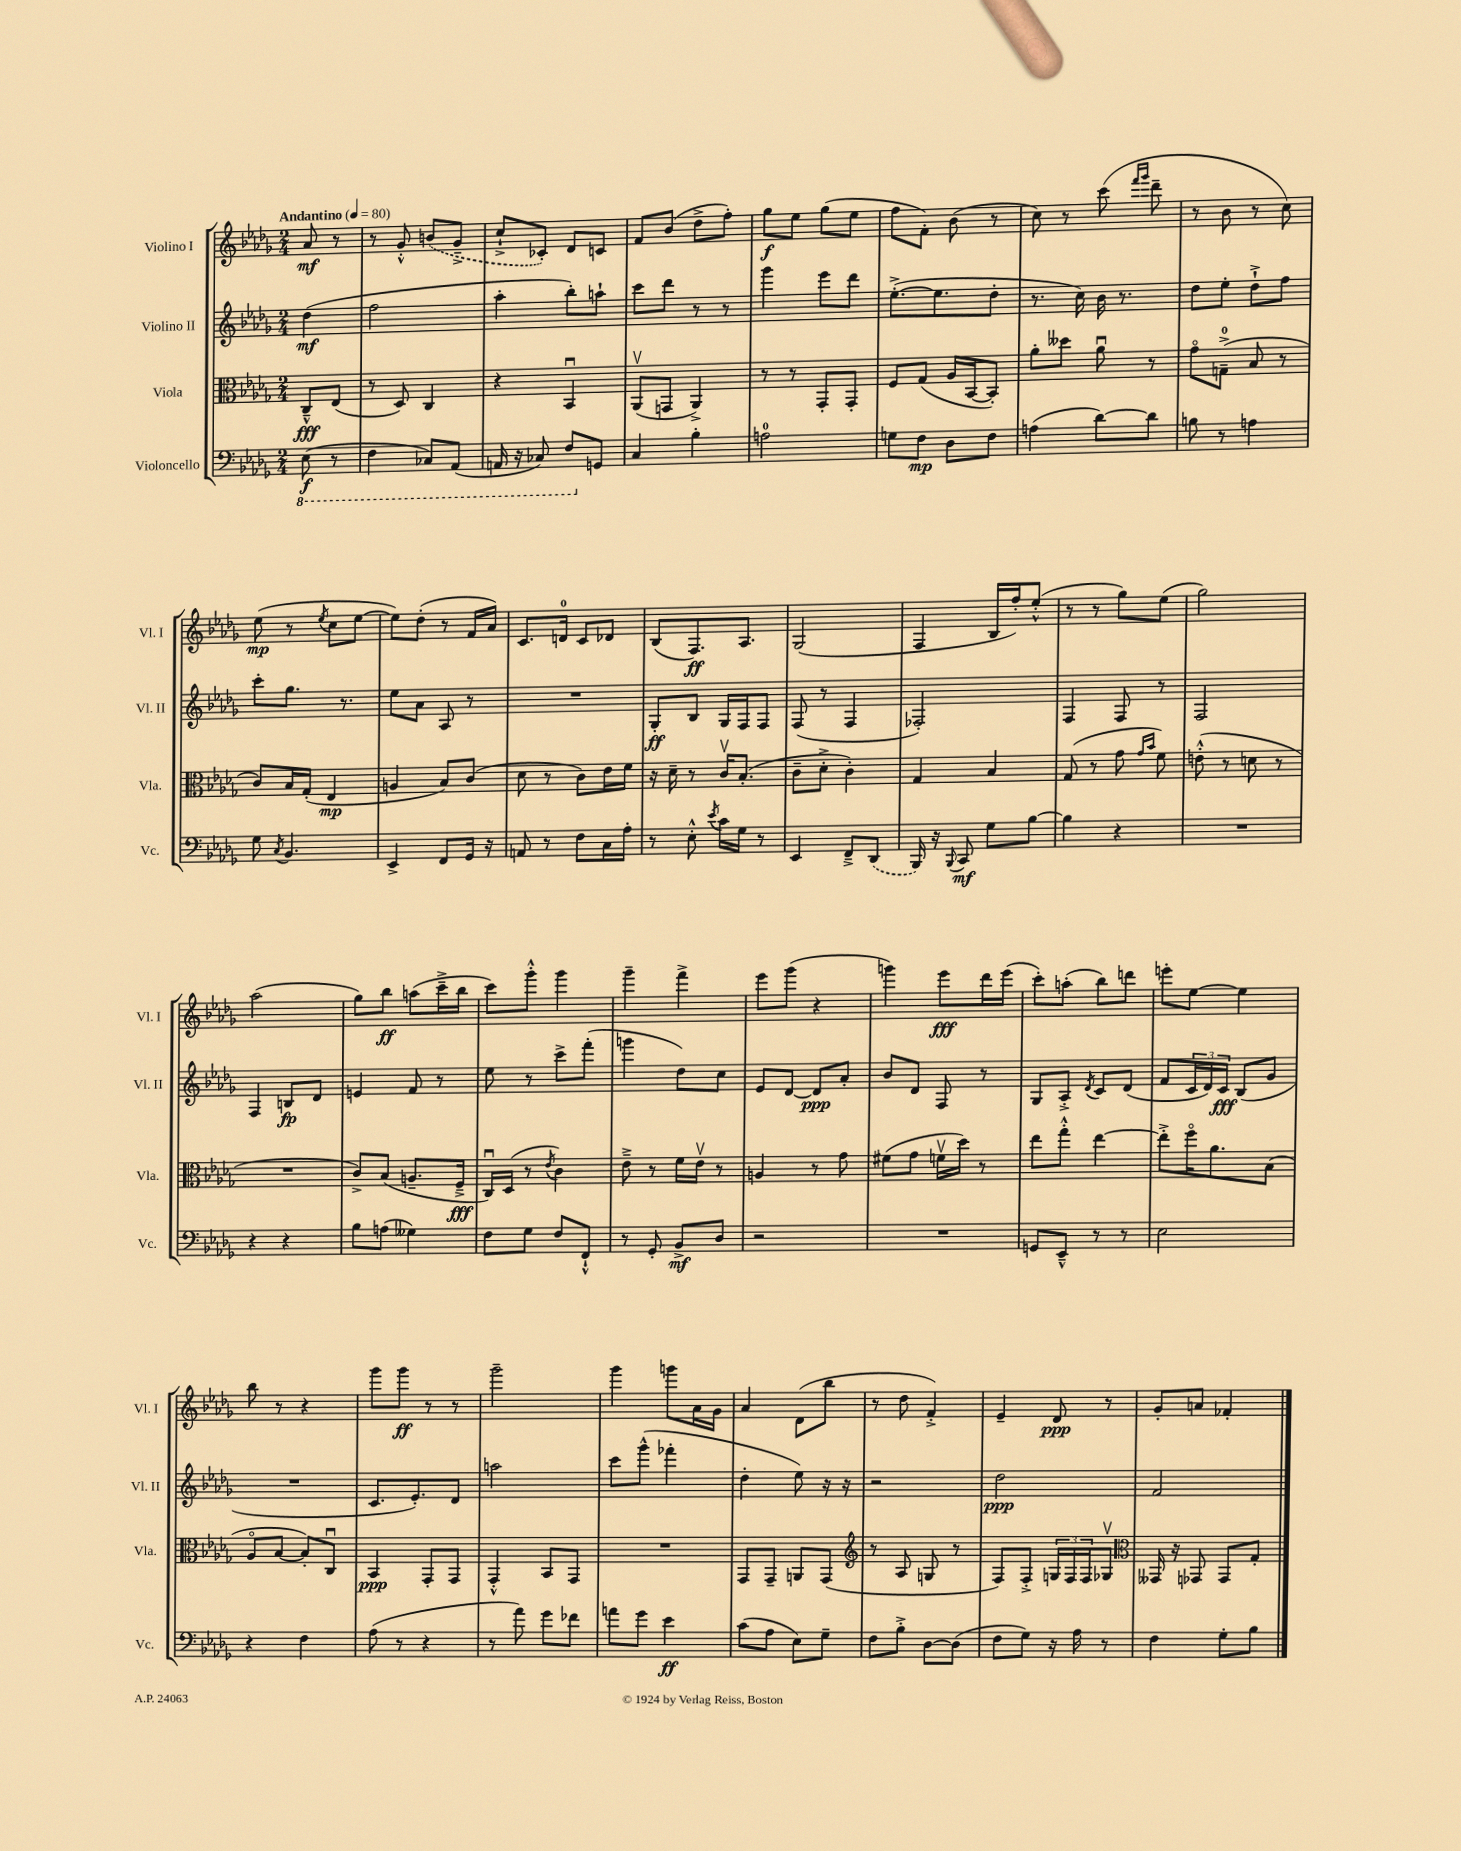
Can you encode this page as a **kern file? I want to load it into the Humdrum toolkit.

**kern	**dynam	**kern	**dynam	**kern	**dynam	**kern	**dynam
*part4	*part4	*part3	*part3	*part2	*part2	*part1	*part1
*staff4	*staff4	*staff3	*staff3	*staff2	*staff2	*staff1	*staff1
*I"Violoncello	*	*I"Viola	*	*I"Violino II	*	*I"Violino I	*
*I'Vc.	*	*I'Vla.	*	*I'Vl. II	*	*I'Vl. I	*
*clefF4	*	*clefC3	*	*clefG2	*	*clefG2	*
*k[b-e-a-d-g-]	*	*k[b-e-a-d-g-]	*	*k[b-e-a-d-g-]	*	*k[b-e-a-d-g-]	*
*M2/4	*	*M2/4	*	*M2/4	*	*M2/4	*
*MM80	*	*MM80	*	*MM80	*	*MM80	*
*8ba	*	*	*	*	*	*	*
=	=	=	=	=	=	=	=
!	!	!	!	!	!	!LO:TX:a:B:t=Andantino	!
(8EE-\	f	8C~^^/L	fff	(4dd-\	mf	8a-/	mf
8r	.	(8E-/J	.	.	.	8r	.
=1	=1	=1	=1	=1	=1	=1	=1
4FF\	.	8r	.	2ff\	.	8r	.
.	.	8D-/)	.	.	.	8g-'^^/	.
8CC-X/L)	.	4C/	.	.	.	(8bn/L	.
(8AAA-/J	.	.	.	.	.	8g-~^/J	.
=2	=2	=2	=2	=2	=2	=2	=2
16AAAn/	.	4r	.	4aa-'\	.	8cc`^/L	.
16r	.	.	.	.	.	.	.
8CC-X/)	.	.	.	.	.	8c-X'/J)	.
8FF/L	.	4BB-u/	.	8bb-'\L)	.	8d-/L	.
*X8ba	*	*	*	*	*	*	*
8GGn/J	.	.	.	8aan`\J	.	8cn/J	.
=3	=3	=3	=3	=3	=3	=3	=3
4C/	.	(8AA-v/L	.	8ccc\L	.	8f/L	.
.	.	8GGn/J	.	8ddd-\J	.	(8b-/J	.
4B-'\	.	4AA-^/)	.	8r	.	8dd-^\L	.
.	.	.	.	8r	.	8ff'\J)	.
=4	=4	=4	=4	=4	=4	=4	=4
2An\	.	8r	.	4ggg-\	.	8gg-\L	f
.	.	8r	.	.	.	8ee-\J	.
.	.	8GG-'/L	.	8eee-\L	.	(8gg-\L	.
.	.	8GG-'/J	.	8ddd-\J	.	8ee-\J	.
=5	=5	=5	=5	=5	=5	=5	=5
8Gn\L	.	8F/L	.	([8.ee-'^\L	.	8ff\L	.
8F\J	mp	(8G-/J	.	.	.	8f'\J)	.
.	.	.	.	8.ee-\]	.	.	.
8D-\L	.	16A-/LL	.	.	.	(8b-\	.
.	.	[16BB-/J	.	.	.	.	.
8F\J	.	8BB-'/J])	.	8dd-'\J	.	8r	.
=6	=6	=6	=6	=6	=6	=6	=6
(4An\	.	8a-'\L	.	8.r	.	8cc\)	.
.	.	8dd--X\J	.	.	.	8r	.
.	.	.	.	16cc\)	.	.	.
[8d-\L)	.	8a-u\	.	16b-\	.	(8ccc\	.
.	.	.	.	8.r	.	.	.
.	.	.	.	.	.	16qqfff/LL	.
.	.	.	.	.	.	16qqggg-/JJ	.
8d-\J]	.	8r	.	.	.	8ddd-~\	.
=7	=7	=7	=7	=7	=7	=7	=7
8Bn\	.	8g-\L	.	8dd-\L	.	8r	.
8r	.	(8Gn~^\J	.	8ee-'\J	.	8b-\	.
4An\	.	8B-/	.	8dd-`^\L	.	8r	.
.	.	8r	.	8ff\J	.	8cc\)	.
!!LO:LB:g=z
=8	=8	=8	=8	=8	=8	=8	=8
8G-\	.	8c/L)	.	8ccc'\L	.	(8ee-\	mp
8qC/	.	.	.	.	.	.	.
4.BB-/	.	16B-/L	.	8.gg-\J	.	8r	.
.	.	(16G-'/JJ	.	.	.	.	.
.	.	.	.	.	.	8qee-/	.
.	.	4E-/	mp	.	.	8cc\L	.
.	.	.	.	8.r	.	.	.
.	.	.	.	.	.	[8ee-\J	.
=9	=9	=9	=9	=9	=9	=9	=9
4EE-^/	.	4An/	.	8ee-\L	.	8ee-\L])	.
.	.	.	.	8a-\J	.	(8dd-'\J	.
8FF/L	.	8B-/L)	.	8A-/	.	8r	.
16GG-/Jk	.	(8c/J	.	8r	.	16f/LL	.
16r	.	.	.	.	.	16a-/JJ)	.
=10	=10	=10	=10	=10	=10	=10	=10
8AAn/	.	8d-\	.	2r	.	8.c/L	.
8r	.	8r	.	.	.	.	.
.	.	.	.	.	.	16dn/Jk	.
8F\L	.	8c\L)	.	.	.	8c/L	.
16C\L	.	16e-\L	.	.	.	8d-X/J	.
16A-'\JJ	.	16f\JJ	.	.	.	.	.
=11	=11	=11	=11	=11	=11	=11	=11
8r	.	16r	.	8G-'/L	ff	(8B-/L	.
.	.	16d-~\	.	.	.	.	.
8E-'^^\	.	8r	.	8B-/J	.	8.F/)	ff
8qe-/	.	.	.	.	.	.	.
16c\LL	.	16cv/KL	.	16G-/LL	.	.	.
16G-\JJ	.	(8.B-'/J	.	16F/J	.	8.A-/J	.
8r	.	.	.	8F/J	.	.	.
=12	=12	=12	=12	=12	=12	=12	=12
4EE-/	.	8c~\L	.	(8F/	.	(2G-/	.
.	.	8d-'^\J	.	8r	.	.	.
8FF~^/L	.	4c'\)	.	4F/	.	.	.
(8DD-/J	.	.	.	.	.	.	.
=13	=13	=13	=13	=13	=13	=13	=13
16BBB-/)	.	4G-/	.	2F-X'/)	.	4F/	.
16r	.	.	.	.	.	.	.
8qqBBB-/	.	.	.	.	.	.	.
8CC/	mf	.	.	.	.	.	.
8G-\L	.	4B-/	.	.	.	16B-/LL	.
.	.	.	.	.	.	16ff'/J)	.
[8B-\J	.	.	.	.	.	(8ee-'^^/J	.
=14	=14	=14	=14	=14	=14	=14	=14
4B-\]	.	(8G-/	.	4F/	.	8r	.
.	.	8r	.	.	.	8r	.
4r	.	8g-\	.	8F/	.	8gg-\L)	.
.	.	16qqg-/LL	.	.	.	.	.
.	.	16qqb-/JJ	.	.	.	.	.
.	.	8f\)	.	8r	.	(8ee-\J	.
=15	=15	=15	=15	=15	=15	=15	=15
2r	.	(8en'^^\	.	2F/	.	2gg-\)	.
.	.	8r	.	.	.	.	.
.	.	8dn\	.	.	.	.	.
.	.	8r	.	.	.	.	.
!!LO:LB:g=z
=16	=16	=16	=16	=16	=16	=16	=16
4r	.	2r	.	4F/	.	(2aa-\	.
4r	.	.	.	8Bn/L	fp	.	.
.	.	.	.	8d-/J	.	.	.
=17	=17	=17	=17	=17	=17	=17	=17
8B-\L	.	8c^/L)	.	4en/	.	8gg-\L)	.
(8An\J	.	(8B-/J	.	.	.	8bb-\J	ff
4G--X\)	.	8.An~/L	.	8f/	.	(8aan\L	.
.	.	.	.	8r	.	16ccc~^\L	.
.	.	16F~^/Jk	fff	.	.	16bb-\JJ	.
=18	=18	=18	=18	=18	=18	=18	=18
8F\L	.	16Cu/LL)	.	8ee-\	.	8ccc\L)	.
.	.	(16D-/JJ	.	.	.	.	.
8G-\J	.	8r	.	8r	.	8ggg-'^^\J	.
.	.	8qe-/	.	.	.	.	.
8F/L	.	4c\)	.	8ccc^\L	.	4ggg-\	.
8FF`^^/J	.	.	.	(8fff'\J	.	.	.
=19	=19	=19	=19	=19	=19	=19	=19
8r	.	8e-~^\	.	4gggn\	.	4ggg-~\	.
8GG-'/	.	8r	.	.	.	.	.
8BB-^/L	mf	16f\LL	.	8dd-\L)	.	4fff^\	.
.	.	16e-v\JJ	.	.	.	.	.
8D-/J	.	8r	.	8cc\J	.	.	.
=20	=20	=20	=20	=20	=20	=20	=20
2r	.	4An/	.	8e-/L	.	8eee-\L	.
.	.	.	.	[8d-/J	.	(8ggg-\J	.
.	.	8r	.	8d-/L]	ppp	4r	.
.	.	8g-\	.	8a-'/J	.	.	.
=21	=21	=21	=21	=21	=21	=21	=21
2r	.	(8f#X\L	.	8b-/L	.	4gggn\)	.
.	.	8g-\J	.	8d-/J	.	.	.
.	.	16fnv\LL	.	8F/	.	8eee-\L	fff
.	.	16dd-\JJ)	.	.	.	.	.
.	.	8r	.	8r	.	16ddd-\L	.
.	.	.	.	.	.	(16eee-\JJ	.
=22	=22	=22	=22	=22	=22	=22	=22
8GGn/L	.	8ee-\L	.	8G-/L	.	8ccc'\L)	.
8EE-~^^/J	.	8gg-'^^\J	.	8A-'^/J	.	(8aan'\J	.
.	.	.	.	8qd-/	.	.	.
8r	.	[4ee-\	.	8c/L	.	8bb-\L)	.
8r	.	.	.	(8d-/J	.	8dddn\J	.
=23	=23	=23	=23	=23	=23	=23	=23
2E-\	.	8ee-'^\L]	.	8f/L	.	8eeen'\L	.
.	.	16ff\K	.	24c/L	.	[8ee-\J	.
.	.	.	.	24d-/)	.	.	.
.	.	8.a-\	.	.	.	.	.
.	.	.	.	24c/JJ	fff	.	.
.	.	.	.	(8B-/L	.	4ee-\]	.
.	.	(8B-\J	.	8g-/J	.	.	.
!!LO:LB:g=z
=24	=24	=24	=24	=24	=24	=24	=24
4r	.	8A-/L	.	2r	.	8bb-\	.
.	.	[8B-/J	.	.	.	8r	.
4F\	.	8B-'/L])	.	.	.	4r	.
.	.	8Cu/J	.	.	.	.	.
=25	=25	=25	=25	=25	=25	=25	=25
(8A-\	.	4BB-/	ppp	8.c/L	.	8ggg-\L	.
8r	.	.	.	.	.	8ggg-\J	ff
.	.	.	.	8.e-'/)	.	.	.
4r	.	8GG-'/L	.	.	.	8r	.
.	.	8GG-/J	.	8d-/J	.	8r	.
=26	=26	=26	=26	=26	=26	=26	=26
8r	.	4GG-'^^/	.	2aan\	.	2ggg-~\	.
8a-\)	.	.	.	.	.	.	.
8g-\L	.	8BB-/L	.	.	.	.	.
8f-X\J	.	8GG-/J	.	.	.	.	.
=27	=27	=27	=27	=27	=27	=27	=27
8an\L	.	2r	.	8ccc\L	.	4ggg-\	.
8g-\J	.	.	.	(8ggg-^^\J	.	.	.
4e-\	ff	.	.	4fff-X'\	.	8gggn\L	.
.	.	.	.	.	.	16a-\L	.
.	.	.	.	.	.	16g-\JJ	.
=28	=28	=28	=28	=28	=28	=28	=28
(8c\L	.	8GG-/L	.	4dd-'\	.	4a-/	.
8A-\J	.	8GG-~/J	.	.	.	.	.
8E-\L)	.	8AAn/L	.	8ee-\)	.	(8d-\L	.
8G-~\J	.	(8GG-/J	.	16r	.	8bb-\J	.
.	.	.	.	16r	.	.	.
=29	=29	=29	=29	=29	=29	=29	=29
*	*	*clefG2	*	*	*	*	*
8F\L	.	8r	.	2r	.	8r	.
8B-'^\J	.	8A-/	.	.	.	8dd-\	.
[8D-\L	.	8Gn/	.	.	.	4f'^/)	.
(8D-\J]	.	8r	.	.	.	.	.
=30	=30	=30	=30	=30	=30	=30	=30
8F\L	.	8F/L)	.	2dd-\	ppp	4e-~/	.
8G-\J)	.	8F'^/J	.	.	.	.	.
16r	.	24Gn/LL	.	.	.	8d-/	ppp
.	.	24F/	.	.	.	.	.
16A-\	.	.	.	.	.	.	.
.	.	24F/J	.	.	.	.	.
8r	.	8G-Xv/J	.	.	.	8r	.
=31	=31	=31	=31	=31	=31	=31	=31
*	*	*clefC3	*	*	*	*	*
4F\	.	16GG--X/	.	2f/	.	8g-'/L	.
.	.	16r	.	.	.	.	.
.	.	8GG-X/	.	.	.	8an/J	.
8G-'\L	.	8GG-/L	.	.	.	4f-X'/	.
8B-\J	.	8G-'/J	.	.	.	.	.
==	==	==	==	==	==	==	==
*-	*-	*-	*-	*-	*-	*-	*-
